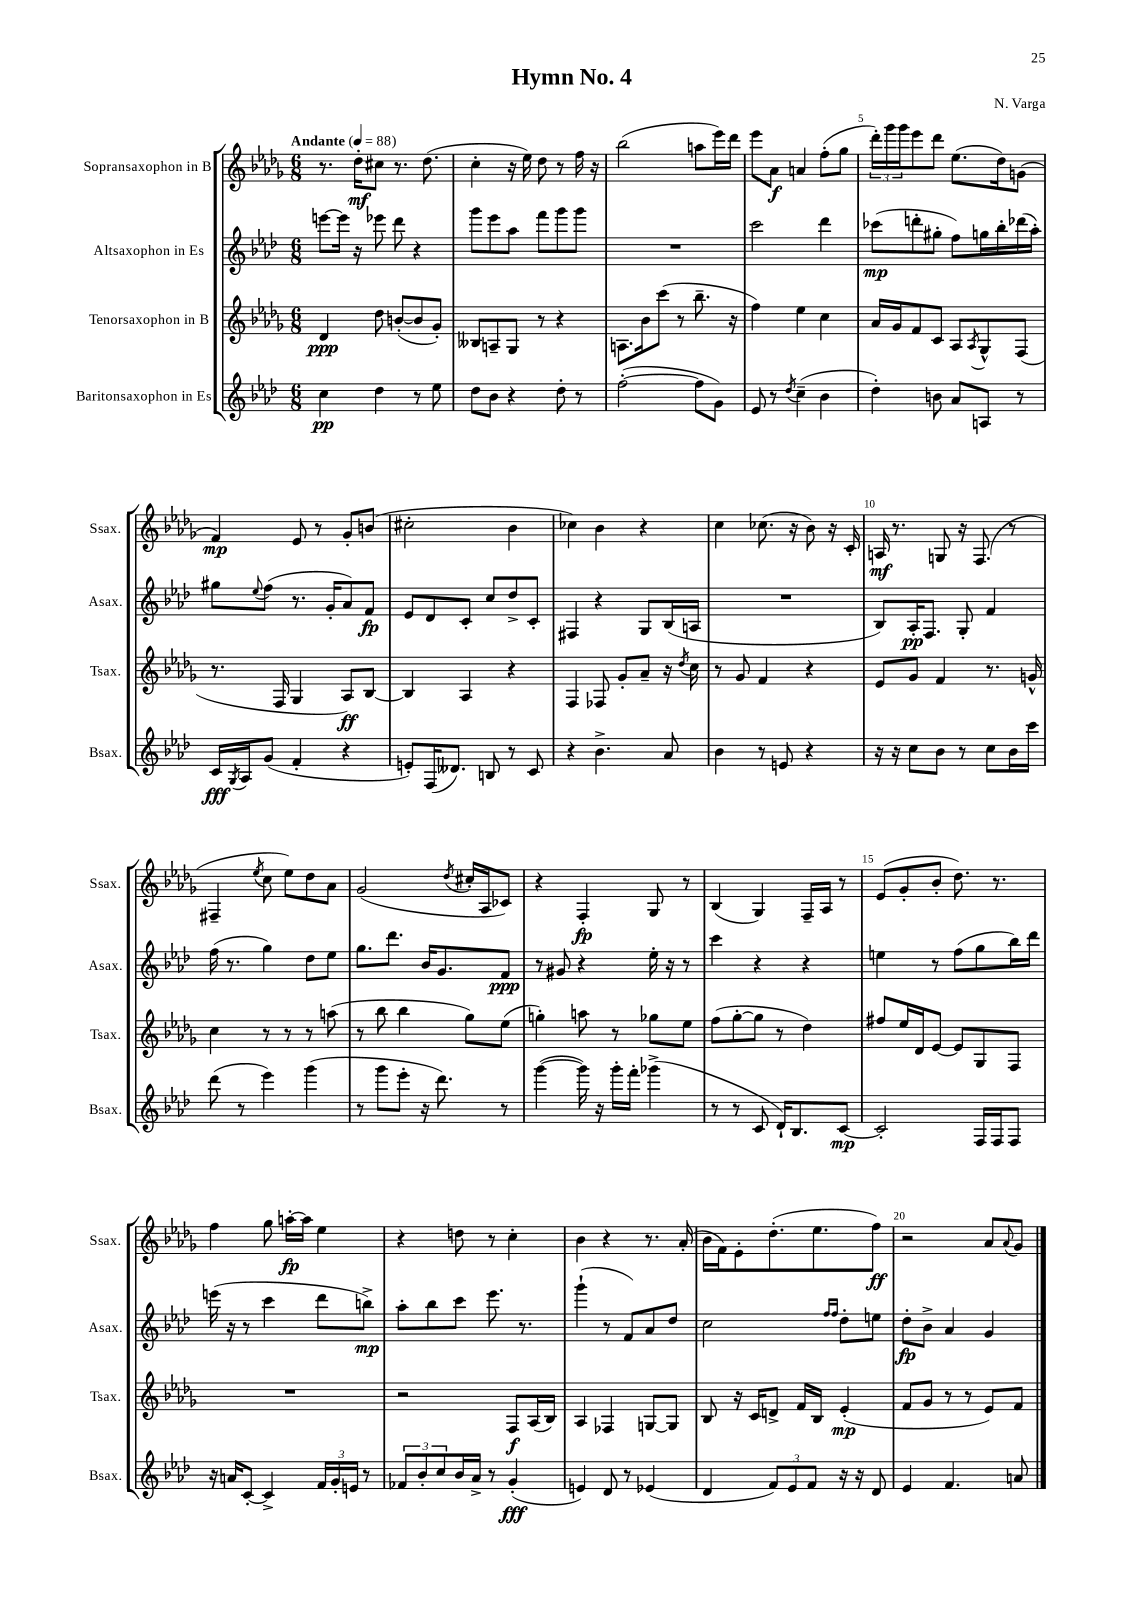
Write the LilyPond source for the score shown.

\header { title = "Hymn No. 4" composer = "N. Varga" }
<<
\new StaffGroup <<
\new Staff = "s0" \with { instrumentName = "Sopransaxophon in B" shortInstrumentName = "Ssax." } {
    \clef treble \key des \major \numericTimeSignature \time 6/8 \tempo "Andante" 4 = 88
    r8. des''16-.\mf cis''8 r8. des''8.( |
    c''4-. r16 ees''16) des''8 r8 f''16 r16 |
    bes''2( a''8 ees'''16) des'''16 |
    ees'''8 aes'8\f a'4 f''8-.( ges''8 |
    \tuplet 3/2 { des'''16-.) ges'''16 ges'''16 } ees'''8 des'''8 ees''8.( des''16) g'8( |
    f'4\mp) ees'8 r8 ges'8-. b'8( |
    cis''2-. bes'4 |
    ces''4) bes'4 r4 |
    c''4 ces''8.( r16 bes'8) r16 c'16-. |
    a16\mf r8. g8 r16 f8.( r8 |
    fis4-- \acciaccatura { ees''8 } c''8 ees''8) des''8 aes'8 |
    ges'2( \acciaccatura { des''8 } cis''16-. aes16 ces'8) |
    r4 f4-.\fp ges8 r8 |
    bes4( ges4) f16-- aes16 r8 |
    ees'8( ges'8-. bes'8-. des''8.) r8. |
    f''4 ges''8 a''16~-.\fp a''16 ees''4 |
    r4 d''8 r8 c''4-. |
    bes'4 r4 r8. aes'16-.( |
    bes'16 f'16) ees'8-. des''8.-.( ees''8. f''8\ff) |
    r2 aes'8 \appoggiatura { aes'8 } ges'8 \bar "|." |
}
\new Staff = "s1" \with { instrumentName = "Altsaxophon in Es" shortInstrumentName = "Asax." } {
    \clef treble \key aes \major \numericTimeSignature \time 6/8
    e'''8~ e'''16 r16 ees'''8 des'''8 r4 |
    g'''8 ees'''8 aes''8 f'''8 g'''8 g'''8 |
    R2. |
    c'''2 des'''4 |
    ces'''8\mp( d'''8-. gis''8-. f''8) g''16 bes''16-. des'''16( aes''16-.) |
    gis''8 \appoggiatura { ees''8 } f''8( r8. g'16-. aes'8) f'8\fp |
    ees'8 des'8 c'8-. c''8 des''8-> c'8-. |
    fis4 r4 g8 bes16( a16 |
    R2. |
    bes8) aes16-.\pp f8. g8-. f'4 |
    f''16( r8. g''4) des''8 ees''8 |
    g''8. des'''8. bes'16 g'8. f'8\ppp |
    r8 gis'8 r4 ees''16-. r16 r8 |
    c'''4 r4 r4 |
    e''4 r8 f''8( g''8 bes''16) des'''16 |
    e'''16( r16 r8 c'''4 des'''8 b''8->\mp) |
    aes''8-. bes''8 c'''8 ees'''8. r8. |
    g'''4-!( r8 f'8) aes'8 des''8 |
    c''2 \grace { f''16 f''16 } des''8-. e''8 |
    des''8-.\fp bes'8-> aes'4 g'4 \bar "|." |
}
\new Staff = "s2" \with { instrumentName = "Tenorsaxophon in B" shortInstrumentName = "Tsax." } {
    \clef treble \key des \major \numericTimeSignature \time 6/8
    des'4\ppp des''8 b'8~-.( b'8 ges'8-.) |
    beses8 a8-- ges8 r8 r4 |
    a8. bes'16 c'''8( r8 bes''8.-- r16 |
    f''4) ees''4 c''4 |
    aes'16 ges'16 f'8 c'8 aes8 \acciaccatura { aes8 } ges8-^ f8( |
    r8. f16 ges4 aes8\ff) bes8~ |
    bes4 aes4 r4 |
    f4 fes8 ges'8-. aes'8-- r16 \acciaccatura { des''8 } c''16 |
    r8 ges'8 f'4 r4 |
    ees'8 ges'8 f'4 r8. g'16-^ |
    c''4 r8 r8 r8 a''8( |
    r8 bes''8 bes''4 ges''8) ees''8( |
    g''4-.) a''8 r8 ges''8 ees''8 |
    f''8( ges''8~-. ges''8 r8 des''4) |
    fis''8 ees''16 des'16 ees'8~ ees'8 ges8 f8 |
    R2. |
    r2 f8\f aes16( bes16) |
    aes4 fes4 g8~ g8 |
    bes8 r16 c'16 d'8-> f'16 bes16 ees'4-.\mp( |
    f'8 ges'8 r8 r8 ees'8) f'8 \bar "|." |
}
\new Staff = "s3" \with { instrumentName = "Baritonsaxophon in Es" shortInstrumentName = "Bsax." } {
    \clef treble \key aes \major \numericTimeSignature \time 6/8
    c''4\pp des''4 r8 ees''8 |
    des''8 bes'8 r4 des''8-. r8 |
    f''2~-.( f''8 g'8) |
    ees'8 r8 \acciaccatura { des''8 } c''4--( bes'4 |
    des''4-.) b'8 aes'8 a8 r8 |
    c'16\fff \acciaccatura { g8 } aes16 g'8( f'4-. r4 |
    e'8-.) f16( deses'8.) b8 r8 c'8 |
    r4 bes'4.-> aes'8 |
    bes'4 r8 e'8 r4 |
    r16 r16 c''8 bes'8 r8 c''8 bes'16 c'''16 |
    des'''8( r8 ees'''4) g'''4( |
    r8 g'''8 ees'''8-. r16 des'''8.) r8 |
    g'''4~( g'''16) r16 g'''16-. f'''16-. ges'''4->( |
    r8 r8 c'8 des'16-!) bes8. c'8~\mp |
    c'2-. f16 f16 f8 |
    r16 a'16 c'8~-. c'4-> \tuplet 3/2 { f'16 g'16-. e'16 } r8 |
    \tuplet 3/2 { fes'8 bes'8-. c''8 } bes'16 aes'16-> r8 g'4-.\fff( |
    e'4) des'8 r8 ees'4( |
    des'4 \tuplet 3/2 { f'8) ees'8 f'8 } r16 r16 des'8 |
    ees'4 f'4. a'8 \bar "|." |
}
>>
>>
\layout { \context { \Score \override BarNumber.break-visibility = ##(#f #t #t) barNumberVisibility = #(every-nth-bar-number-visible 5) } }
